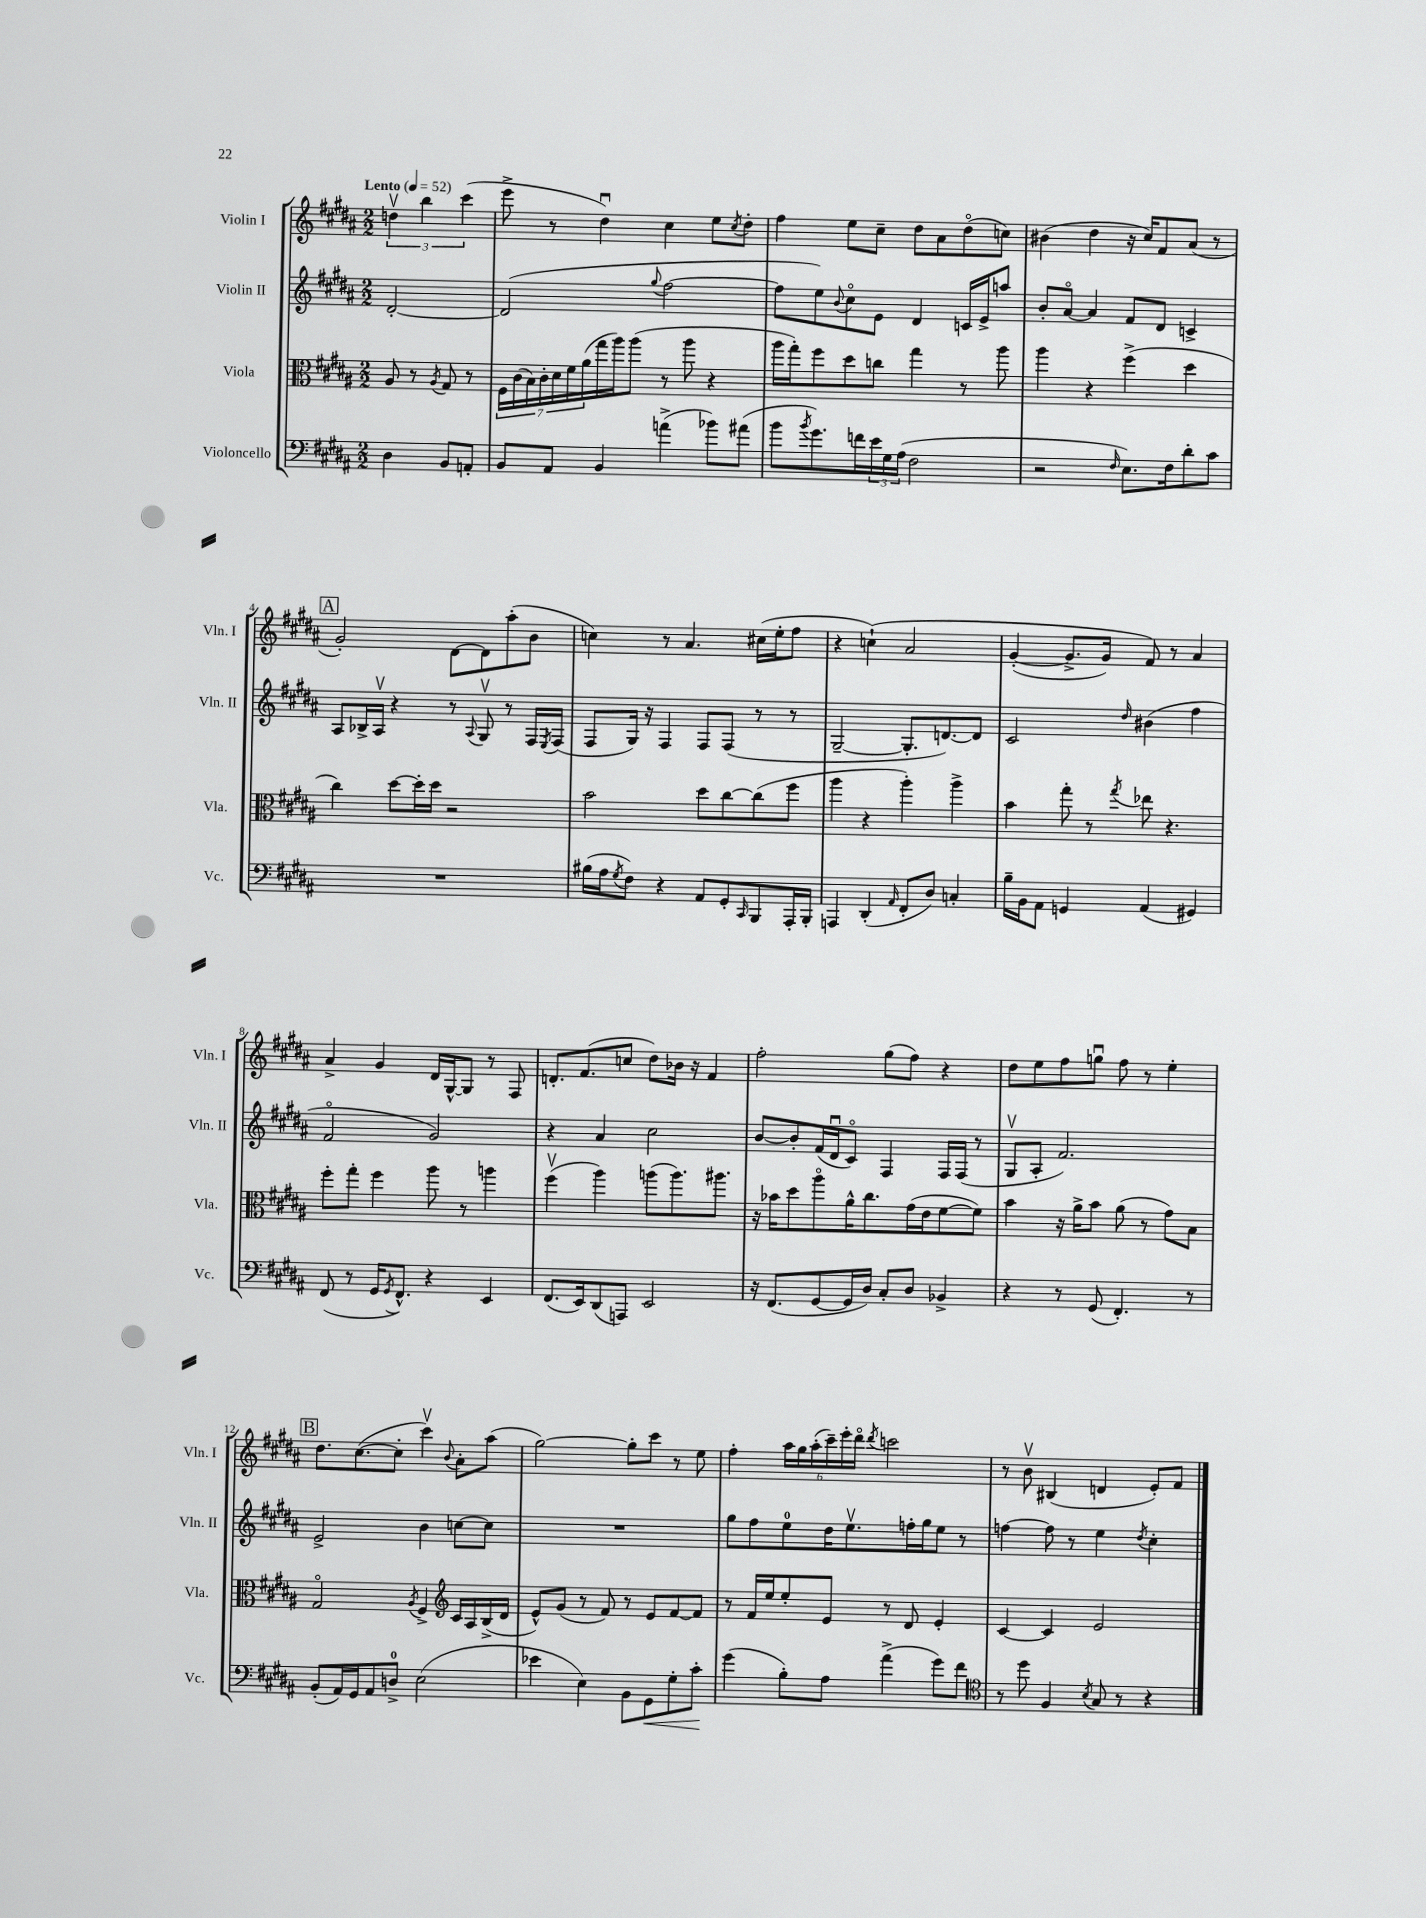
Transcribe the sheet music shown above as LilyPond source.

<<
\new StaffGroup <<
\new Staff = "s0" \with { instrumentName = "Violin I" shortInstrumentName = "Vln. I" } {
    \clef treble \key b \major \numericTimeSignature \time 2/2 \partial 2 \tempo "Lento" 4 = 52
    \tuplet 3/2 { d''4\upbow b''4 cis'''4( } |
    e'''8-> r8 dis''4\downbow) cis''4 e''8 \acciaccatura { cis''8 } dis''8-. |
    fis''4 e''8 cis''8-- dis''8 ais'8 dis''8\flageolet( c''8) |
    bis'4( dis''4 r16 cis''16) fis'8 ais'8( r8 |
    \mark \markup { \box "A" } gis'2-.) dis'8~ dis'8 ais''8-.( b'8 |
    c''4) r8 ais'4. cis''16( e''16-. fis''8 |
    r4 c''4-!)\( ais'2 |
    gis'4~-.( gis'8.-> gis'16) fis'8\) r8 ais'4 |
    ais'4-> gis'4 dis'16 gis16~-^ gis8 r8 fis8 |
    d'8.-. fis'8.( c''8 dis''8) bes'16 r16 fis'4 |
    fis''2-. gis''8( fis''8) r4 |
    dis''8 e''8 fis''8 g''8\downbow fis''8 r8 e''4-. |
    \mark \markup { \box "B" } dis''8. cis''8.~( cis''8-. cis'''4\upbow) \appoggiatura { b'8 } ais'8-. ais''8( |
    gis''2~) gis''8-. cis'''8 r8 e''8 |
    fis''4-. \tuplet 6/4 { ais''16 gis''16 ais''16-.( cis'''16--) e'''16-. dis'''16\flageolet } \acciaccatura { dis'''8 } c'''2 |
    r8 b'8\upbow bis4( d'4 e'8-.) fis'8 \bar "|." |
}
\new Staff = "s1" \with { instrumentName = "Violin II" shortInstrumentName = "Vln. II" } {
    \clef treble \key b \major \numericTimeSignature \time 2/2 \partial 2
    dis'2~-. |
    dis'2( \appoggiatura { gis''8 } fis''2~ |
    fis''8 e''8) \appoggiatura { b'8 } cis''8\flageolet e'8 dis'4 c'16 e'16-> a''8 |
    b'8-. ais'8~\flageolet ais'4 fis'8 dis'8 c'4-> |
    \mark \markup { \box "A" } ais8 bes16-> ais16\upbow r4 r8 \appoggiatura { ais8 } gis8\upbow r8 fis16 \acciaccatura { e8 } fis16( |
    fis8 gis16) r16 fis4 fis8 fis8( r8 r8 |
    gis2~-- gis8.-. d'8.~) d'8 |
    cis'2 \grace { dis''16 } bis'4( fis''4 |
    fis'2\flageolet gis'2) |
    r4 ais'4 cis''2 |
    b'8~ b'8-. fis'16( dis'16\downbow cis'8\flageolet) fis4 fis16 fis16( r8 |
    gis8\upbow ais8-. fis'2.) |
    \mark \markup { \box "B" } e'2-> b'4 c''8~ c''8 |
    R1 |
    gis''8 fis''8 e''8-0 dis''16 e''8.\upbow f''16-. gis''16 e''8 r8 |
    f''4~ f''8 r8 e''4 \acciaccatura { dis''8 } cis''4-. \bar "|." |
}
\new Staff = "s2" \with { instrumentName = "Viola" shortInstrumentName = "Vla." } {
    \clef alto \key b \major \numericTimeSignature \time 2/2 \partial 2
    ais8 r8 \acciaccatura { ais8 } gis8 r8 |
    \tuplet 7/4 { fis16 cis'16( b16) cis'16-. dis'16 fis'16 ais'16( } gis''16 ais''16) ais''8( r8 ais''8 r4 |
    ais''16 gis''16-.) fis''8 dis''8 c''8 gis''4 r8 ais''8 |
    ais''4 r4 fis''4->( dis''4 |
    \mark \markup { \box "A" } cis''4) dis''8~ dis''16-. dis''16 r2 |
    b'2 dis''8 cis''8~ cis''8( fis''8 |
    ais''4 r4 ais''4-.) ais''4-> |
    b'4 gis''8-. r8 \acciaccatura { gis''8 } ees''8 r4. |
    fis''8-. gis''8-. fis''4 ais''8 r8 a''4 |
    fis''4\upbow( ais''4) a''8( a''8.) ais''8. |
    r16 bes'16 dis''8 ais''8\flageolet ais'16-^ cis''8. gis'16( e'16 fis'8~ fis'8) |
    b'4 r16 ais'16-> b'8 ais'8( r8 gis'8) b8 |
    \mark \markup { \box "B" } gis2\flageolet \acciaccatura { ais8 } fis4-> \clef treble cis'16 ais16 b16->( dis'16 |
    e'8-^) gis'8( r8 fis'8) r8 e'8 fis'8~ fis'8 |
    r8 fis'16 e''16 e''8-. e'8 r8 dis'8 e'4-. |
    cis'4~ cis'4 e'2 \bar "|." |
}
\new Staff = "s3" \with { instrumentName = "Violoncello" shortInstrumentName = "Vc." } {
    \clef bass \key b \major \numericTimeSignature \time 2/2 \partial 2
    dis4 b,8 a,8-. |
    b,8 ais,8 b,4 a'4->( bes'8) ais'8( |
    b'8 \acciaccatura { b'8 } gis'8.) f'16 \tuplet 3/2 { e'16 gis16 ais16( } fis2 |
    r2 \grace { fis16 } e8.) fis16 dis'8-. cis'8 |
    \mark \markup { \box "A" } R1 |
    bis16( ais16 \acciaccatura { gis8 } fis8) r4 ais,8 gis,8-. \grace { cis,16 } b,,8 ais,,16-. b,,16-. |
    a,,4 dis,4-.( \grace { ais,16 } fis,8-. dis8) c4-. |
    b16-- b,16 ais,8 g,4 ais,4( gis,4) |
    fis,8( r8 gis,16 \acciaccatura { gis,8 } fis,8.-^) r4 e,4 |
    fis,8.( e,16) dis,8( a,,8) e,2 |
    r16 fis,8.( gis,8~ gis,16 dis16) cis8-. dis8 bes,4-> |
    r4 r8 gis,8( fis,4.-.) r8 |
    \mark \markup { \box "B" } b,8-.( ais,16) gis,16 ais,8 d8-0-> e2( |
    ees'4 e4) b,8 gis,8\< gis8-. cis'8-.\! |
    gis'4( b8-.) ais8 ais'4->( gis'8) fis'8 |
    \clef tenor r8 dis''8 fis4 \acciaccatura { b8 } gis8 r8 r4 \bar "|." |
}
>>
>>
